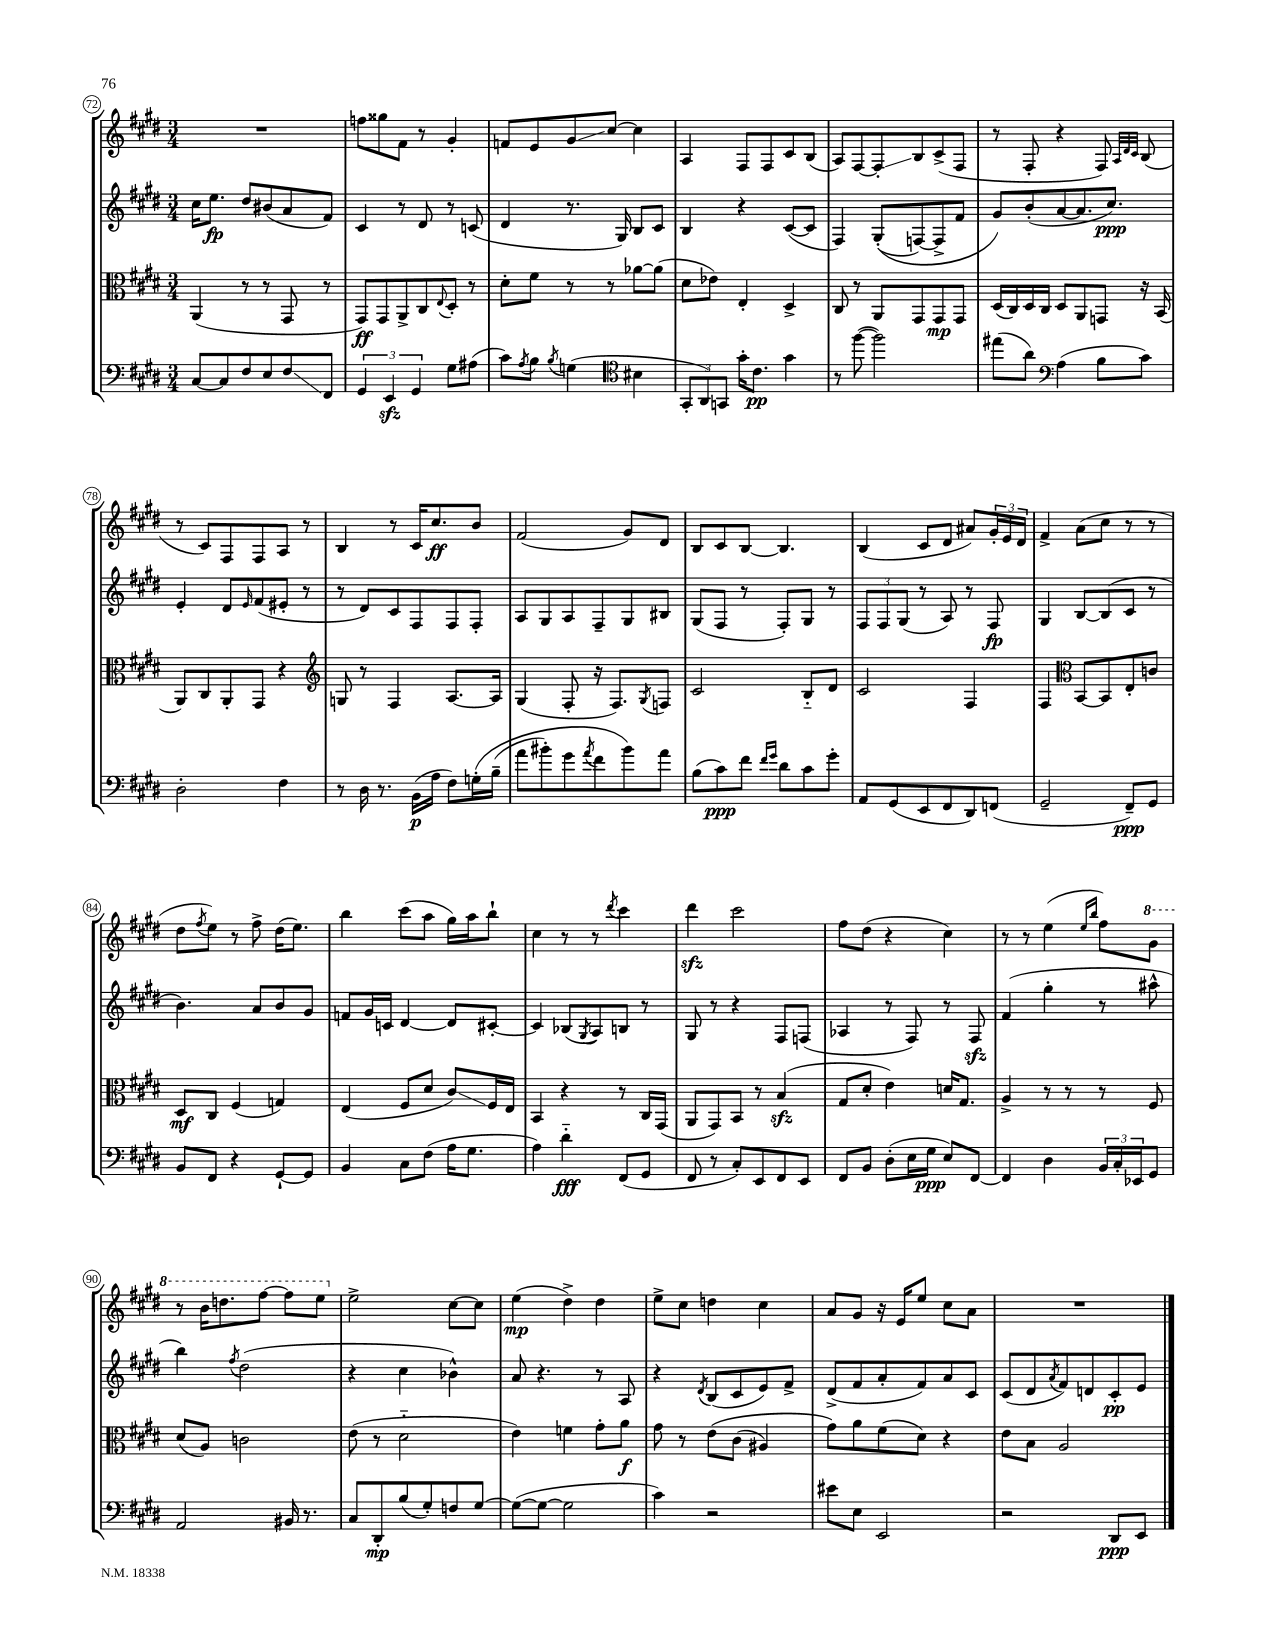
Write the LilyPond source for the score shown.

<<
\new StaffGroup <<
\new Staff = "s0" {
    \clef treble \key e \major \numericTimeSignature \time 3/4
    R2. |
    f''8 gisis''8 fis'8 r8 gis'4-. |
    f'8 e'8 gis'8\glissando cis''8~ cis''4 |
    a4 fis8 fis8 cis'8 b8( |
    a8) fis8~ fis8-.\glissando b8 cis'8->( fis8 |
    r8 fis8-. r4 fis8) \grace { a32 dis'32 cis'32 } b8( |
    r8 cis'8) fis8 fis8 a8 r8 |
    b4 r8 cis'16 cis''8.\ff b'8 |
    fis'2( gis'8) dis'8 |
    b8 cis'8 b8~ b4. |
    b4( cis'8 dis'8 ais'8) \tuplet 3/2 { gis'16-. e'16 dis'16 } |
    fis'4-> a'8( cis''8 r8 r8 |
    dis''8 \acciaccatura { fis''8 } e''8) r8 fis''8-> dis''16( e''8.) |
    b''4 cis'''8( a''8 gis''16) a''16 b''8-! |
    cis''4 r8 r8 \acciaccatura { dis'''8 } cis'''4 |
    dis'''4\sfz cis'''2 |
    fis''8 dis''8( r4 cis''4) |
    r8 r8 e''4( \grace { e''16 b''16 } fis''8) \ottava #1 gis''8 |
    r8 b''16 d'''8. fis'''8~ fis'''8 e'''8 \ottava #0 |
    e''2-> cis''8~ cis''8 |
    e''4\mp( dis''4->) dis''4 |
    e''8-> cis''8 d''4 cis''4 |
    a'8 gis'8 r16 e'16 e''8 cis''8 a'8 |
    R2. \bar "|." |
}
\new Staff = "s1" {
    \clef treble \key e \major \numericTimeSignature \time 3/4
    cis''16 e''8.\fp dis''8 bis'8( a'8 fis'8) |
    cis'4 r8 dis'8 r8 c'8( |
    dis'4 r8. gis16) b8 cis'8 |
    b4 r4 cis'8~( cis'8 |
    fis4) gis8-.(\( f8~) f8-> fis'8 |
    gis'8\) b'8-.( a'8~ a'8. cis''8.\ppp) |
    e'4-. dis'8 \grace { e'16 } fis'8( eis'8-. r8 |
    r8 dis'8) cis'8 fis8 fis8 fis8-. |
    a8 gis8 a8 fis8-- gis8 bis8 |
    gis8( fis8 r8 fis8-.) gis8 r8 |
    \tuplet 3/2 { fis8 fis8 gis8( } r8 a8) r8 fis8\fp |
    gis4 b8~ b8( cis'8 r8 |
    b'4.) a'8 b'8 gis'8 |
    f'8 gis'16 c'16 dis'4~ dis'8 cis'8~-. |
    cis'4 bes8( \acciaccatura { gis8 } a8) b8 r8 |
    gis8 r8 r4 fis8 f8( |
    aes4 r8 fis8) r8 fis8\sfz |
    fis'4( gis''4-. r8 ais''8-^ |
    b''4) \acciaccatura { fis''8 } dis''2( |
    r4 cis''4 bes'4-^) |
    a'8 r4. r8 a8 |
    r4 \acciaccatura { dis'8 } b8( cis'8 e'8) fis'8-> |
    dis'8->( fis'8 a'8-. fis'8) a'8 cis'8 |
    cis'8( dis'8 \acciaccatura { a'8 } fis'8) d'8 cis'8-.\pp e'8 \bar "|." |
}
\new Staff = "s2" {
    \clef alto \key e \major \numericTimeSignature \time 3/4
    a,4( r8 r8 gis,8 r8 |
    gis,8\ff) gis,8 a,8-> cis8 \appoggiatura { e8 } dis8-. r8 |
    dis'8-. fis'8 r8 r8 aes'8~ aes'8( |
    dis'8 ees'8) e4-. dis4-> |
    cis8 r8 a,8 gis,8 gis,8\mp gis,8 |
    dis16( cis16) dis16 cis16 dis8 a,8 g,8 r16 b,16( |
    a,8) cis8 a,8-. gis,8 r4 |
    \clef treble g8 r8 fis4 a8.~ a16 |
    gis4( fis8-. r16 fis8.) \acciaccatura { gis8 } f8 |
    cis'2 b8-_ dis'8 |
    cis'2 fis4 |
    fis4 \clef alto b,8~ b,8 e8-. c'8 |
    dis8\mf cis8 fis4( g4) |
    e4( fis8 dis'8 cis'8\glissando) fis16 e16 |
    b,4 r4 r8 cis16 gis,16( |
    a,8 gis,8) b,8 r8 b4\sfz( |
    gis8 dis'8-. e'4) d'16 gis8. |
    a4-> r8 r8 r8 fis8 |
    dis'8( a8) c'2 |
    e'8( r8 dis'2-_ |
    e'4) f'4 gis'8-. a'8\f |
    gis'8 r8 e'8\( cis'8( ais4) |
    gis'8\) a'8 fis'8( dis'8) r4 |
    e'8 b8 a2 \bar "|." |
}
\new Staff = "s3" {
    \clef bass \key e \major \numericTimeSignature \time 3/4
    cis8~ cis8 fis8 e8 fis8\glissando fis,8 |
    \tuplet 3/2 { gis,4 e,4\sfz gis,4 } gis8 ais8( |
    cis'8) \acciaccatura { a8 } b8 \acciaccatura { b8 } g4( \clef tenor bis4 |
    \tuplet 3/2 { gis,8-. a,8) g,8 } gis'16-. cis'8.\pp gis'4 |
    r8 fis''8~( fis''2) |
    eis''8( a'8) \clef bass a4( b8 cis'8) |
    dis2-. fis4 |
    r8 dis16 r8. b,16\p( a16 fis8) g16-.\( b16--( |
    a'8 bis'8-.) gis'8 \acciaccatura { a'8 } fis'8 bis'8\) a'8 |
    b8( cis'8\ppp) fis'8 \grace { fis'16 gis'16 } dis'8 cis'8 gis'8-. |
    a,8 gis,8( e,8 fis,8 dis,8) f,8( |
    gis,2-- fis,8--\ppp) gis,8 |
    b,8 fis,8 r4 gis,8~-! gis,8 |
    b,4 cis8 fis8( a16 gis8. |
    a4) dis'4-_\fff fis,8( gis,8 |
    fis,8 r8 cis8-.) e,8 fis,8 e,8 |
    fis,8 b,8 dis8-.( e16 gis16\ppp e8) fis,8~ |
    fis,4 dis4 \tuplet 3/2 { b,16 cis16-. ees,16 } gis,8 |
    a,2 bis,16 r8. |
    cis8 dis,8-.\mp b8( gis8-.) f8 gis8~ |
    gis8~( gis8~ gis2 |
    cis'4) r2 |
    eis'8 e8 e,2 |
    r2 dis,8\ppp e,8 \bar "|." |
}
>>
>>
\layout { \context { \Score currentBarNumber = #72 \override BarNumber.stencil = #(make-stencil-circler 0.1 0.3 ly:text-interface::print) } }
